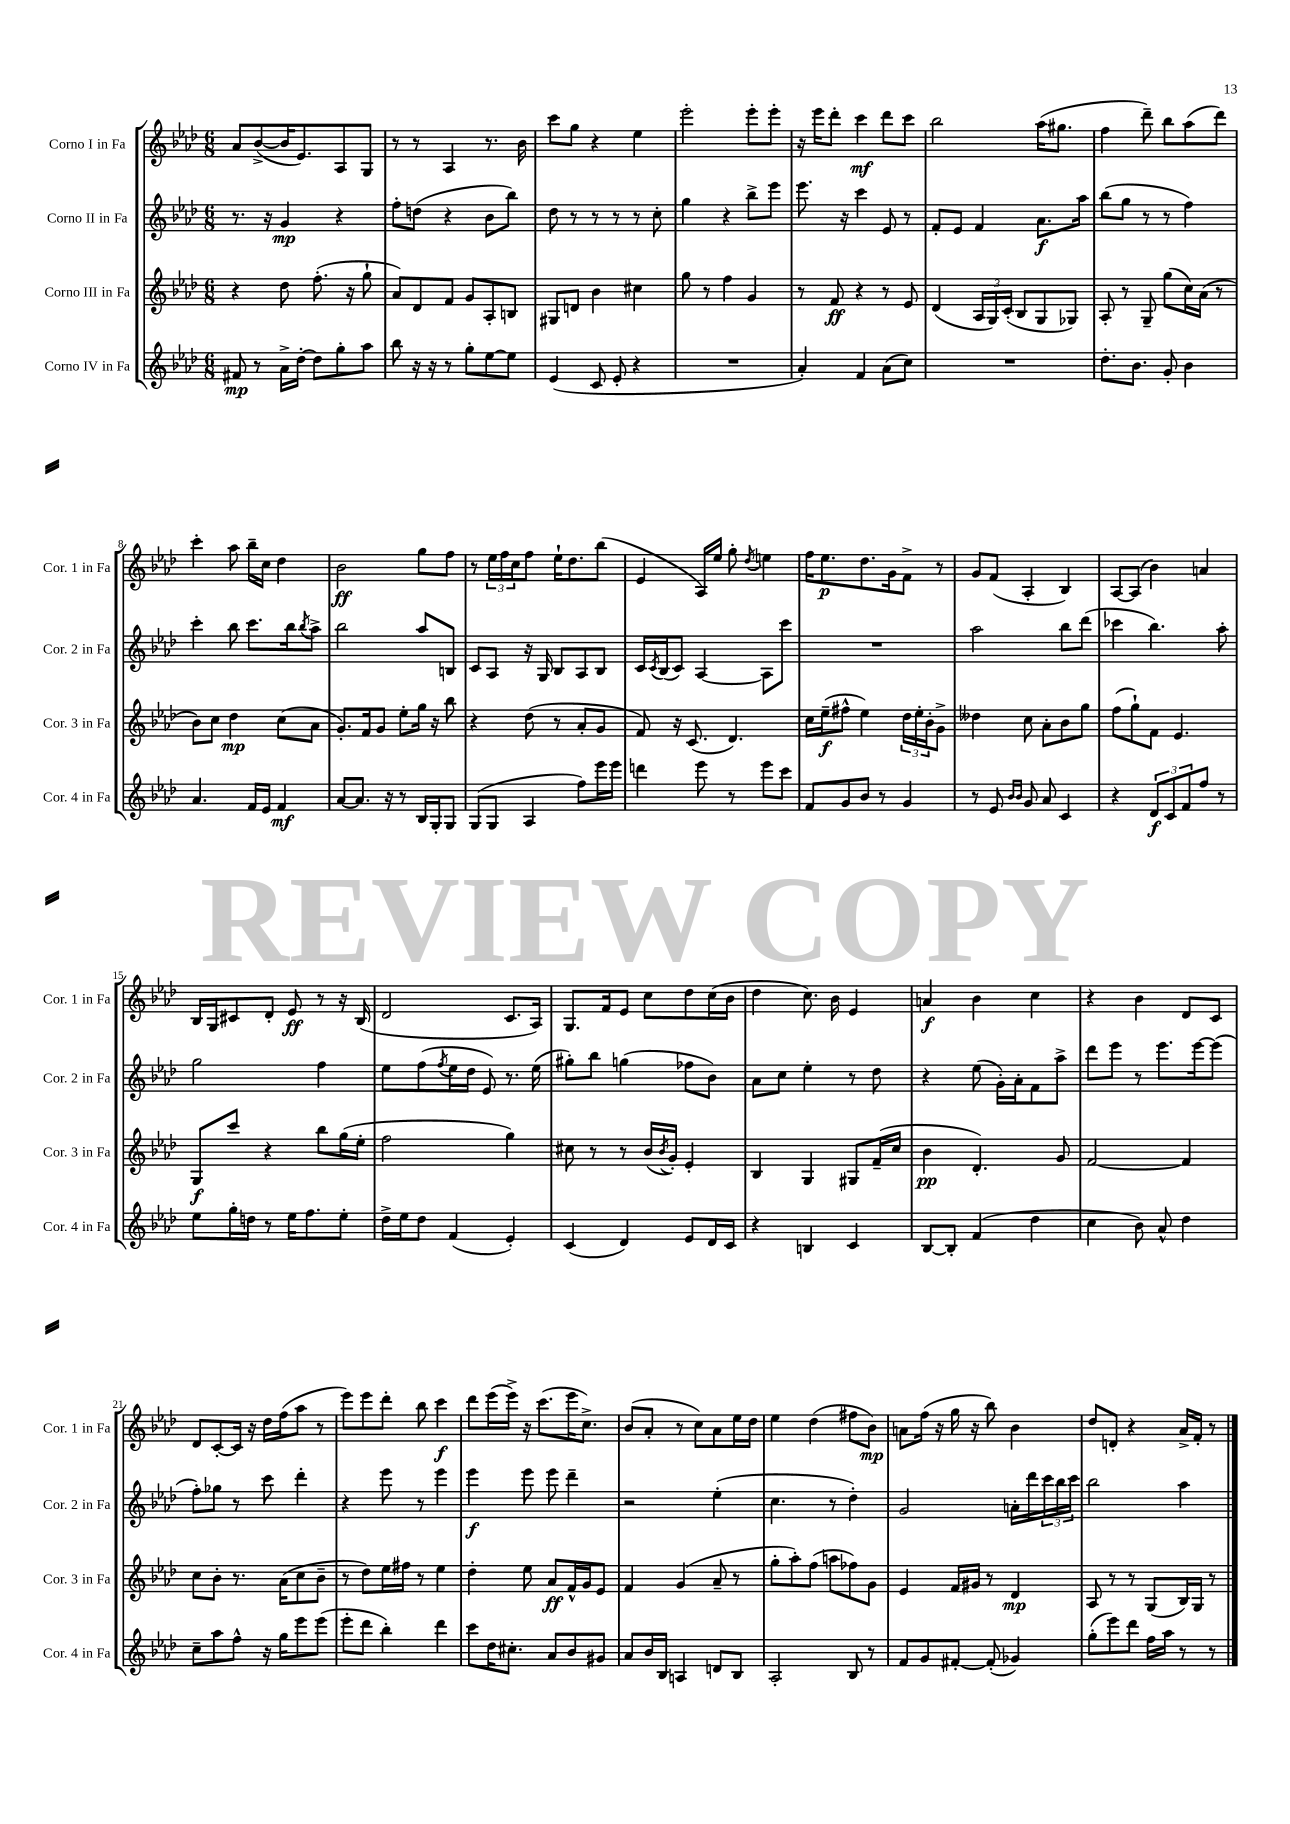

**kern	**dynam	**kern	**dynam	**kern	**dynam	**kern	**dynam
*part4	*part4	*part3	*part3	*part2	*part2	*part1	*part1
*staff4	*staff4	*staff3	*staff3	*staff2	*staff2	*staff1	*staff1
*I"Corno IV in Fa	*	*I"Corno III in Fa	*	*I"Corno II in Fa	*	*I"Corno I in Fa	*
*I'Cor. 4 in Fa	*	*I'Cor. 3 in Fa	*	*I'Cor. 2 in Fa	*	*I'Cor. 1 in Fa	*
*clefG2	*	*clefG2	*	*clefG2	*	*clefG2	*
*k[b-e-a-d-]	*	*k[b-e-a-d-]	*	*k[b-e-a-d-]	*	*k[b-e-a-d-]	*
*M6/8	*	*M6/8	*	*M6/8	*	*M6/8	*
=1	=1	=1	=1	=1	=1	=1	=1
8f#X/	mp	4r	.	8.r	.	8a-/L	.
8r	.	.	.	.	.	([8b-^/	.
.	.	.	.	16r	.	.	.
16a-^\LL	.	8dd-\	.	4g/	mp	16b-/K]	.
[16dd-'\JJ	.	.	.	.	.	8.e-/)	.
8dd-\L]	.	(8.ff'\	.	.	.	.	.
8gg'\	.	.	.	4r	.	8A-/	.
.	.	16r	.	.	.	.	.
8aa-\J	.	8gg`\	.	.	.	8G/J	.
=2	=2	=2	=2	=2	=2	=2	=2
8bb-\	.	8a-/L)	.	8ff'\L	.	8r	.
16r	.	8d-/	.	(8ddn\J	.	8r	.
16r	.	.	.	.	.	.	.
8r	.	8f/J	.	4r	.	4A-/	.
8gg'\L	.	8g/L	.	.	.	.	.
[8ee-\	.	8A-'/	.	8b-\L	.	8.r	.
8ee-\J]	.	8Bn/J	.	8bb-\J)	.	.	.
.	.	.	.	.	.	16b-\	.
=3	=3	=3	=3	=3	=3	=3	=3
(4e-/	.	8G#X/L	.	8dd-\	.	8ccc\L	.
.	.	8dn/J	.	8r	.	8gg\J	.
8c/	.	4b-\	.	8r	.	4r	.
8e-'/	.	.	.	8r	.	.	.
4r	.	4cc#X\	.	8r	.	4ee-\	.
.	.	.	.	8cc'\	.	.	.
=4	=4	=4	=4	=4	=4	=4	=4
2.r	.	8gg\	.	4gg\	.	2eee-'\	.
.	.	8r	.	.	.	.	.
.	.	4ff\	.	4r	.	.	.
.	.	4g/	.	8bb-^\L	.	8eee-'\L	.
.	.	.	.	8eee-\J	.	8eee-'\J	.
=5	=5	=5	=5	=5	=5	=5	=5
4a-'/)	.	8r	.	8.eee-\	.	16r	.
.	.	.	.	.	.	16eee-\KL	.
.	.	8f/	ff	.	.	8ddd-'\J	.
.	.	.	.	16r	.	.	.
4f/	.	4r	.	4ccc\	.	4ccc\	mf
(8a-\L	.	8r	.	8e-/	.	8ddd-\L	.
8cc\J)	.	8e-/	.	8r	.	8ccc\J	.
=6	=6	=6	=6	=6	=6	=6	=6
2.r	.	(4d-/	.	8f'/L	.	2bb-\	.
.	.	.	.	8e-/J	.	.	.
.	.	24A-/LL	.	4f/	.	.	.
.	.	24G/)	.	.	.	.	.
.	.	(24c'/JJ	.	.	.	.	.
.	.	8B-/L	.	.	.	.	.
.	.	8G/	.	8.a-\L	f	(16aa-\KL	.
.	.	.	.	.	.	8.gg#X\J	.
.	.	8G-X/J)	.	.	.	.	.
.	.	.	.	16aa-\Jk	.	.	.
=7	=7	=7	=7	=7	=7	=7	=7
8.dd-'\L	.	8A-'/	.	(8bb-\L	.	4ff\	.
.	.	8r	.	8gg\J	.	.	.
8.b-\J	.	.	.	.	.	.	.
.	.	8G~/	.	8r	.	8ddd-~\)	.
8g'/	.	(8gg\L	.	8r	.	8bb-\L	.
4b-\	.	16cc\L)	.	4ff\)	.	(8aa-\	.
.	.	(16a-\JJ	.	.	.	.	.
.	.	8r	.	.	.	8ddd-\J)	.
!!LO:LB:g=z
=8	=8	=8	=8	=8	=8	=8	=8
4.a-/	.	8b-\L)	.	4ccc'\	.	4ccc'\	.
.	.	8cc\J	.	.	.	.	.
.	.	4dd-\	mp	8bb-\	.	8aa-\	.
16f/LL	.	.	.	8.ccc\L	.	16bb-~\LL	.
16e-/JJ	.	.	.	.	.	16cc\JJ	.
4f/	mf	(8cc\L	.	.	.	4dd-\	.
.	.	.	.	16bb-\k	.	.	.
.	.	.	.	8qbb-/	.	.	.
.	.	8a-\J	.	8aa-^\J	.	.	.
=9	=9	=9	=9	=9	=9	=9	=9
[8a-/L	.	8.g'/L)	.	2bb-\	.	2b-\	ff
8.a-/J]	.	.	.	.	.	.	.
.	.	16f/k	.	.	.	.	.
.	.	8g/J	.	.	.	.	.
16r	.	.	.	.	.	.	.
8r	.	8ee-'\L	.	.	.	.	.
16B-/LL	.	16gg\Jk	.	8aa-/L	.	8gg\L	.
16G'/J	.	16r	.	.	.	.	.
8G/J	.	8bb-\	.	8Bn/J	.	8ff\J	.
=10	=10	=10	=10	=10	=10	=10	=10
(8G/L	.	4r	.	8c/L	.	8r	.
8G/J	.	.	.	8A-/J	.	24ee-\LL	.
.	.	.	.	.	.	24ff\	.
.	.	.	.	.	.	24cc\J	.
4A-/	.	(8dd-\	.	16r	.	8ff\J	.
.	.	.	.	16G/	.	.	.
.	.	8r	.	8B-/L	.	16ee-`\KL	.
.	.	.	.	.	.	8.dd-\	.
8ff\L)	.	8a-'/L	.	8A-/	.	.	.
16eee-\L	.	8g/J	.	8B-/J	.	(8bb-\J	.
16eee-\JJ	.	.	.	.	.	.	.
=11	=11	=11	=11	=11	=11	=11	=11
4dddn\	.	8f/)	.	16c/LL	.	4e-/	.
.	.	.	.	8qc/	.	.	.
.	.	.	.	(16B-/J	.	.	.
.	.	16r	.	8c/J)	.	.	.
.	.	(8.c/	.	.	.	.	.
8eee-\	.	.	.	[4A-/	.	16A-/LL)	.
.	.	.	.	.	.	16ee-/JJ	.
8r	.	4.d-/)	.	.	.	8gg'\	.
.	.	.	.	.	.	8qdd-/	.
8eee-\L	.	.	.	8A-\L]	.	4een\	.
8ccc\J	.	.	.	8ccc\J	.	.	.
=12	=12	=12	=12	=12	=12	=12	=12
8f/L	.	16cc\LL	.	2.r	.	16ff\KL	.
.	.	(16ee-~\J	f	.	.	8.ee-\	p
8g/	.	8ff#X^^\J	.	.	.	.	.
8b-/J	.	4ee-\)	.	.	.	8.dd-\	.
8r	.	.	.	.	.	.	.
.	.	.	.	.	.	16g\k	.
4g/	.	24dd-\LL	.	.	.	8f^\J	.
.	.	24ee-'\	.	.	.	.	.
.	.	24b-'\J	.	.	.	.	.
.	.	8g^\J	.	.	.	8r	.
=13	=13	=13	=13	=13	=13	=13	=13
8r	.	4dd--X\	.	2aa-\	.	8g/L	.
8e-/	.	.	.	.	.	(8f/J	.
16qqb-/LL	.	.	.	.	.	.	.
16qqb-/JJ	.	.	.	.	.	.	.
8g/	.	8cc\	.	.	.	4A-'/	.
8a-/	.	8a-'\L	.	.	.	.	.
4c/	.	8b-\	.	8bb-\L	.	4B-/)	.
.	.	8gg\J	.	(8ddd-\J	.	.	.
=14	=14	=14	=14	=14	=14	=14	=14
4r	.	(8ff\L	.	4ccc-X\	.	[8A-/L	.
.	.	8gg`\)	.	.	.	(8A-/J]	.
12d-/L	f	8f\J	.	4.bb-\)	.	4b-\)	.
12c/	.	.	.	.	.	.	.
.	.	4.e-/	.	.	.	.	.
12f/	.	.	.	.	.	.	.
8ff/J	.	.	.	.	.	4an/	.
8r	.	.	.	8aa-'\	.	.	.
!!LO:LB:g=z
=15	=15	=15	=15	=15	=15	=15	=15
8ee-\L	.	8G/L	f	2gg\	.	16B-/LL	.
.	.	.	.	.	.	16G/J	.
16gg'\L	.	8ccc/J	.	.	.	8c#X/	.
16ddn\JJ	.	.	.	.	.	.	.
8r	.	4r	.	.	.	8d-'/J	.
16ee-\KL	.	.	.	.	.	8e-/	ff
8.ff\	.	.	.	.	.	.	.
.	.	8bb-\L	.	4ff\	.	8r	.
8ee-'\J	.	(16gg\L	.	.	.	16r	.
.	.	16ee-'\JJ	.	.	.	(16B-/	.
=16	=16	=16	=16	=16	=16	=16	=16
16dd-^\LL	.	2ff\	.	8ee-\L	.	2d-/	.
16ee-\J	.	.	.	.	.	.	.
8dd-\J	.	.	.	(8ff\	.	.	.
.	.	.	.	8qff/	.	.	.
(4f/	.	.	.	16ee-\L	.	.	.
.	.	.	.	16dd-\JJ	.	.	.
.	.	.	.	8e-/)	.	.	.
4e-'/)	.	4gg\)	.	8.r	.	8.c/L	.
.	.	.	.	(16ee-\	.	16A-/Jk)	.
=17	=17	=17	=17	=17	=17	=17	=17
(4c/	.	8cc#X\	.	8gg#X'\L)	.	8.G/L	.
.	.	8r	.	8bb-\J	.	.	.
.	.	.	.	.	.	16f/k	.
4d-/)	.	8r	.	(4ggn\	.	8e-/J	.
.	.	(16b-/LL	.	.	.	8cc\L	.
.	.	8qb-/	.	.	.	.	.
.	.	16g'/JJ)	.	.	.	.	.
8e-/L	.	4e-'/	.	8ff-X\L	.	8dd-\	.
16d-/L	.	.	.	8b-\J)	.	(16cc\L	.
16c/JJ	.	.	.	.	.	16b-\JJ	.
=18	=18	=18	=18	=18	=18	=18	=18
4r	.	4B-/	.	8a-\L	.	4dd-\	.
.	.	.	.	8cc\J	.	.	.
4Bn/	.	4G/	.	4ee-'\	.	8.cc\)	.
.	.	.	.	.	.	16b-\	.
4c/	.	8G#X/L	.	8r	.	4e-/	.
.	.	(16f~/L	.	8dd-\	.	.	.
.	.	16cc/JJ	.	.	.	.	.
=19	=19	=19	=19	=19	=19	=19	=19
[8B-/L	.	4b-\	pp	4r	.	4an/	f
8B-'/J]	.	.	.	.	.	.	.
(4f/	.	4.d-'/)	.	(8ee-\	.	4b-\	.
.	.	.	.	16g'\LL)	.	.	.
.	.	.	.	16a-'\J	.	.	.
4dd-\	.	.	.	8f\	.	4cc\	.
.	.	8g/	.	8aa-^\J	.	.	.
=20	=20	=20	=20	=20	=20	=20	=20
4cc\	.	[2f/	.	8ddd-\L	.	4r	.
.	.	.	.	8eee-\J	.	.	.
8b-\)	.	.	.	8r	.	4b-\	.
8a-^^/	.	.	.	8.eee-\L	.	.	.
4dd-\	.	4f/]	.	.	.	8d-/L	.
.	.	.	.	[16eee-\k	.	.	.
.	.	.	.	(8eee-\J]	.	8c/J	.
!!LO:LB:g=z
=21	=21	=21	=21	=21	=21	=21	=21
8cc~\L	.	8cc\L	.	8ff'\L)	.	8d-/L	.
8aa-\	.	8b-'\J	.	8gg-X\J	.	[8c'/	.
8ff^^\J	.	8.r	.	8r	.	16c/Jk]	.
.	.	.	.	.	.	16r	.
16r	.	.	.	8ccc\	.	16dd-\LL	.
16gg\KL	.	(16a-\KL	.	.	.	(16ff\J	.
8eee-\	.	8cc\	.	4ddd-'\	.	8aa-\J	.
(8eee-\J	.	8b-~\J	.	.	.	8r	.
=22	=22	=22	=22	=22	=22	=22	=22
8eee-'\L	.	8r	.	4r	.	8eee-\L)	.
8ddd-\J	.	8dd-\L)	.	.	.	8eee-\	.
4bb-'\)	.	16ee-\L	.	8eee-\	.	8ddd-'\J	.
.	.	16ff#X\JJ	.	.	.	.	.
.	.	8r	.	8r	.	8bb-\	.
4ddd-\	.	4ee-\	.	4eee-\	.	4ccc\	f
=23	=23	=23	=23	=23	=23	=23	=23
8ccc\L	.	4dd-'\	.	4eee-\	f	8ddd-\L	.
16dd-\K	.	.	.	.	.	(16eee-\L	.
8.cc#X'\J	.	.	.	.	.	16eee-^\JJ)	.
.	.	8ee-\	.	8eee-\	.	16r	.
.	.	.	.	.	.	(8.ccc\L	.
8a-/L	.	8a-/L	ff	8eee-\	.	.	.
8b-/	.	16f^^/L	.	4ddd-~\	.	16eee-\K	.
.	.	16g/J	.	.	.	8.cc^\J)	.
8g#X/J	.	8e-/J	.	.	.	.	.
=24	=24	=24	=24	=24	=24	=24	=24
8a-/L	.	4f/	.	2r	.	(8b-/L	.
16b-/L	.	.	.	.	.	8a-'/J	.
16B-/JJ	.	.	.	.	.	.	.
4An/	.	(4g/	.	.	.	8r	.
.	.	.	.	.	.	8cc\L)	.
8dn/L	.	8a-~/	.	(4ee-'\	.	8a-\	.
8B-/J	.	8r	.	.	.	16ee-\L	.
.	.	.	.	.	.	16dd-\JJ	.
=25	=25	=25	=25	=25	=25	=25	=25
2A-'/	.	8gg'\L	.	4.cc\	.	4ee-\	.
.	.	8aa-'\)	.	.	.	.	.
.	.	(8ff\J	.	.	.	(4dd-\	.
.	.	8aan\L	.	8r	.	.	.
8B-/	.	8ff-X\)	.	4dd-'\)	.	8ff#X\L	.
8r	.	8g\J	.	.	.	8b-\J)	mp
=26	=26	=26	=26	=26	=26	=26	=26
8f/L	.	4e-/	.	2g/	.	8an\L	.
8g/	.	.	.	.	.	(16ff\Jk	.
.	.	.	.	.	.	16r	.
[8f#X'/J	.	16f/LL	.	.	.	16gg\	.
.	.	16g#X/JJ	.	.	.	16r	.
(8f#'/]	.	8r	.	.	.	8bb-\)	.
4g-X/)	.	4d-/	mp	16an'\LL	.	4b-\	.
.	.	.	.	16ddd-\	.	.	.
.	.	.	.	24ccc\	.	.	.
.	.	.	.	24bb-\	.	.	.
.	.	.	.	24ccc\JJ	.	.	.
=27	=27	=27	=27	=27	=27	=27	=27
(8gg'\L	.	8A-/	.	2bb-\	.	8dd-/L	.
8eee-\)	.	8r	.	.	.	8dn'/J	.
8ddd-\J	.	8r	.	.	.	4r	.
16ff\LL	.	(8G/L	.	.	.	.	.
16aa-\JJ	.	.	.	.	.	.	.
8r	.	16B-/L)	.	4aa-\	.	16a-^/LL	.
.	.	16G/JJ	.	.	.	16f'/JJ	.
8r	.	8r	.	.	.	8r	.
==	==	==	==	==	==	==	==
*-	*-	*-	*-	*-	*-	*-	*-
